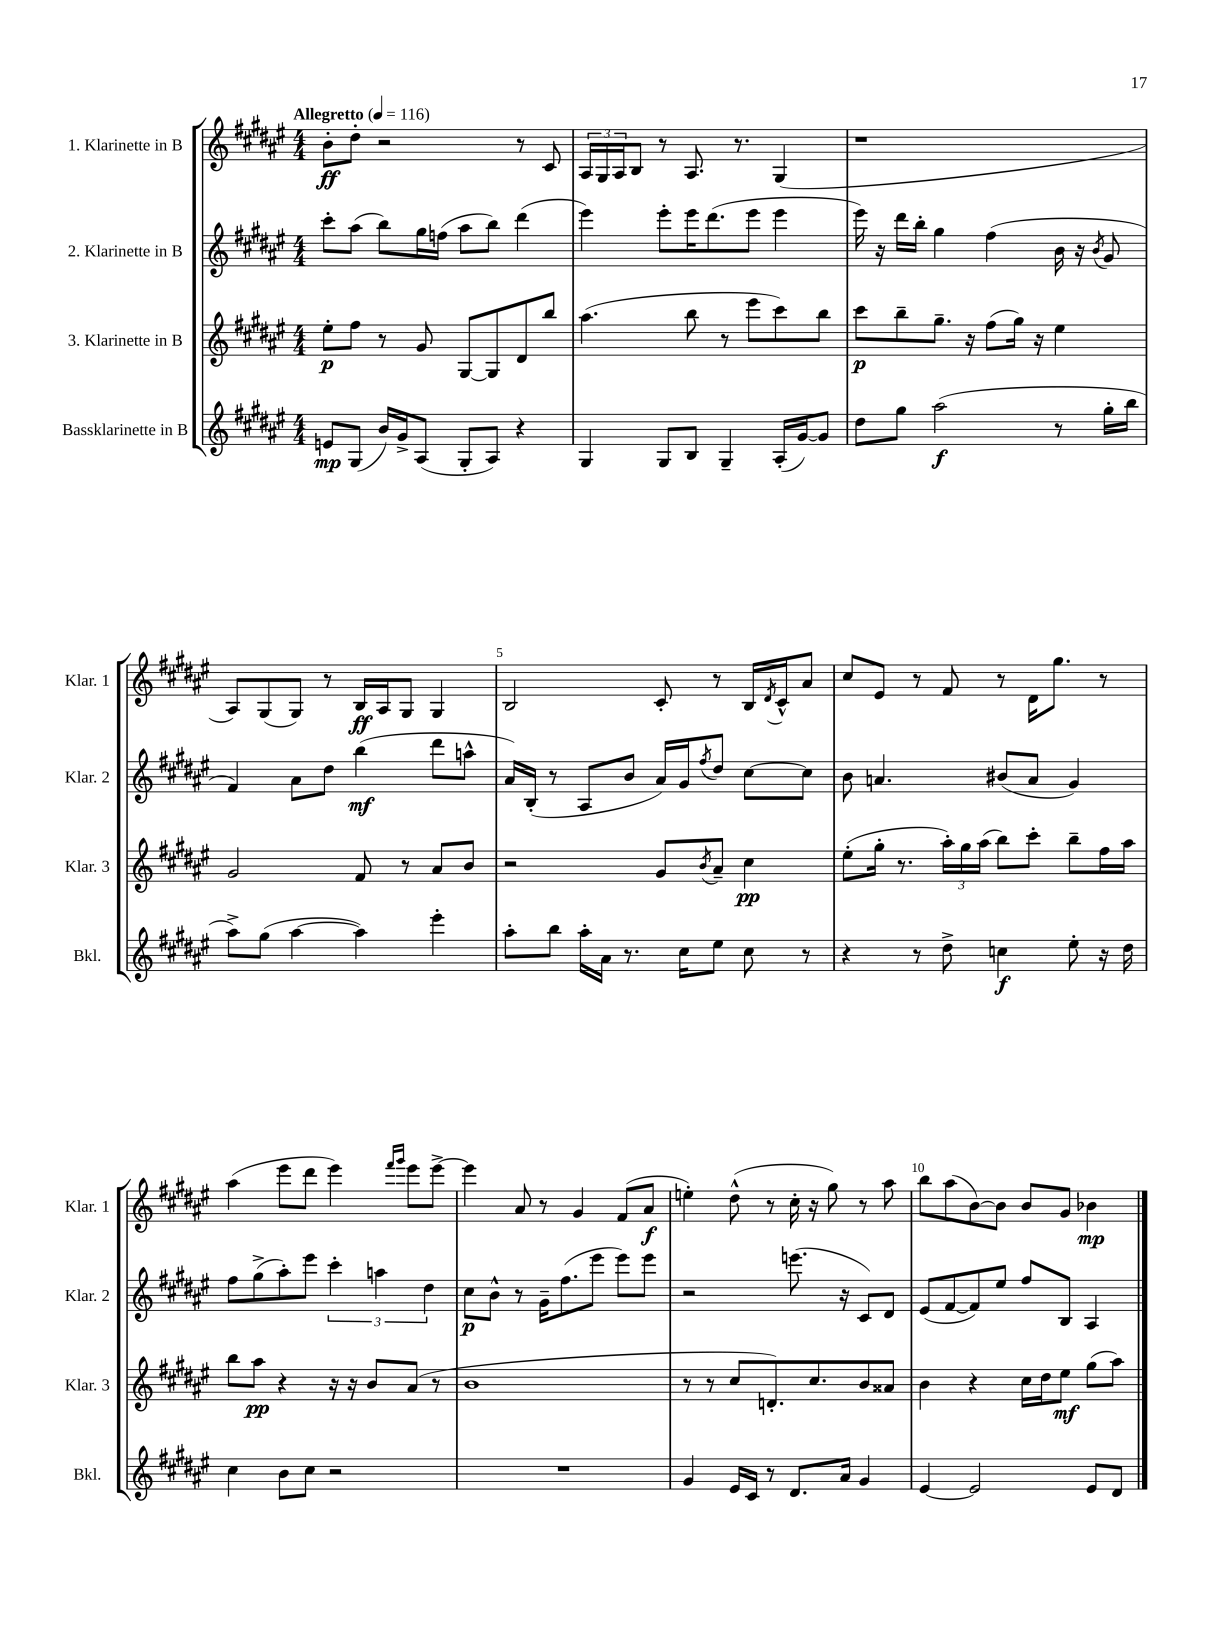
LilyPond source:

<<
\new StaffGroup <<
\new Staff = "s0" \with { instrumentName = "1. Klarinette in B" shortInstrumentName = "Klar. 1" } {
    \clef treble \key fis \major \numericTimeSignature \time 4/4 \tempo "Allegretto" 4 = 116
    b'8-.\ff dis''8-. r2 r8 cis'8 |
    \tuplet 3/2 { ais16 gis16 ais16 } b8 r8 ais8. r8. gis4( |
    r1 |
    ais8) gis8( gis8) r8 b16\ff ais16 gis8 gis4 |
    b2 cis'8-. r8 b16 \acciaccatura { dis'8 } cis'16-^ ais'8 |
    cis''8 eis'8 r8 fis'8 r8 dis'16 gis''8. r8 |
    ais''4( eis'''8 dis'''8 eis'''4) \grace { fis'''16 gis'''16 } eis'''8 eis'''8~-> |
    eis'''4 ais'8 r8 gis'4 fis'8( ais'8\f |
    e''4-.) dis''8-^( r8 cis''16-. r16 gis''8) r8 ais''8 |
    b''8 ais''8( b'8~) b'8 b'8 gis'8 bes'4\mp \bar "|." |
}
\new Staff = "s1" \with { instrumentName = "2. Klarinette in B" shortInstrumentName = "Klar. 2" } {
    \clef treble \key fis \major \numericTimeSignature \time 4/4
    cis'''8-. ais''8( b''8) gis''16 f''16( ais''8 b''8) dis'''4( |
    eis'''4) eis'''8-. eis'''16 dis'''8.( eis'''8 eis'''4 |
    eis'''16) r16 dis'''16 b''16-. gis''4 fis''4( b'16 r16 \acciaccatura { b'8 } gis'8 |
    fis'4) ais'8 dis''8 b''4\mf( dis'''8 a''8-^ |
    ais'16) b16-.( r8 ais8 b'8 ais'16) gis'16 \acciaccatura { fis''8 } dis''8 cis''8~ cis''8 |
    b'8 a'4. bis'8( a'8 gis'4) |
    fis''8 gis''8->( ais''8-.) eis'''8 \tuplet 3/2 { cis'''4-. a''4 dis''4 } |
    cis''8\p b'8-^ r8 gis'16-- fis''8.( eis'''8 eis'''8) eis'''8 |
    r2 e'''8.( r16 cis'8) dis'8 |
    eis'8( fis'8~ fis'8) eis''8 fis''8 b8 ais4 \bar "|." |
}
\new Staff = "s2" \with { instrumentName = "3. Klarinette in B" shortInstrumentName = "Klar. 3" } {
    \clef treble \key fis \major \numericTimeSignature \time 4/4
    eis''8-.\p fis''8 r8 gis'8 gis8~ gis8 dis'8 b''8 |
    ais''4.( b''8 r8 eis'''8 cis'''8) b''8 |
    cis'''8\p b''8-- gis''8.-- r16 fis''8( gis''16) r16 eis''4 |
    gis'2 fis'8 r8 ais'8 b'8 |
    r2 gis'8 \acciaccatura { b'8 } ais'8-- cis''4\pp |
    eis''8-.( gis''16-. r8. \tuplet 3/2 { ais''16-.) gis''16 ais''16( } b''8) cis'''8-. b''8-- fis''16 ais''16 |
    b''8 ais''8\pp r4 r16 r16 b'8 ais'8( r8 |
    b'1 |
    r8 r8 cis''8 d'8.-.) cis''8. b'8 aisis'8 |
    b'4 r4 cis''16 dis''16 eis''8\mf gis''8( ais''8) \bar "|." |
}
\new Staff = "s3" \with { instrumentName = "Bassklarinette in B" shortInstrumentName = "Bkl." } {
    \clef treble \key fis \major \numericTimeSignature \time 4/4
    e'8\mp gis8( b'16) gis'16-> ais8( gis8-. ais8) r4 |
    gis4 gis8 b8 gis4-- ais16-.( gis'16~) gis'8 |
    dis''8 gis''8 ais''2\f( r8 gis''16-. b''16 |
    ais''8->) gis''8( ais''4~ ais''4) eis'''4-. |
    ais''8-. b''8 ais''16-. ais'16 r8. cis''16 eis''8 cis''8 r8 |
    r4 r8 dis''8-> c''4\f eis''8-. r16 dis''16 |
    cis''4 b'8 cis''8 r2 |
    R1 |
    gis'4 eis'16 cis'16 r8 dis'8. ais'16 gis'4 |
    eis'4~ eis'2 eis'8 dis'8 \bar "|." |
}
>>
>>
\layout { \context { \Score \override BarNumber.break-visibility = ##(#f #t #t) barNumberVisibility = #(every-nth-bar-number-visible 5) } }
